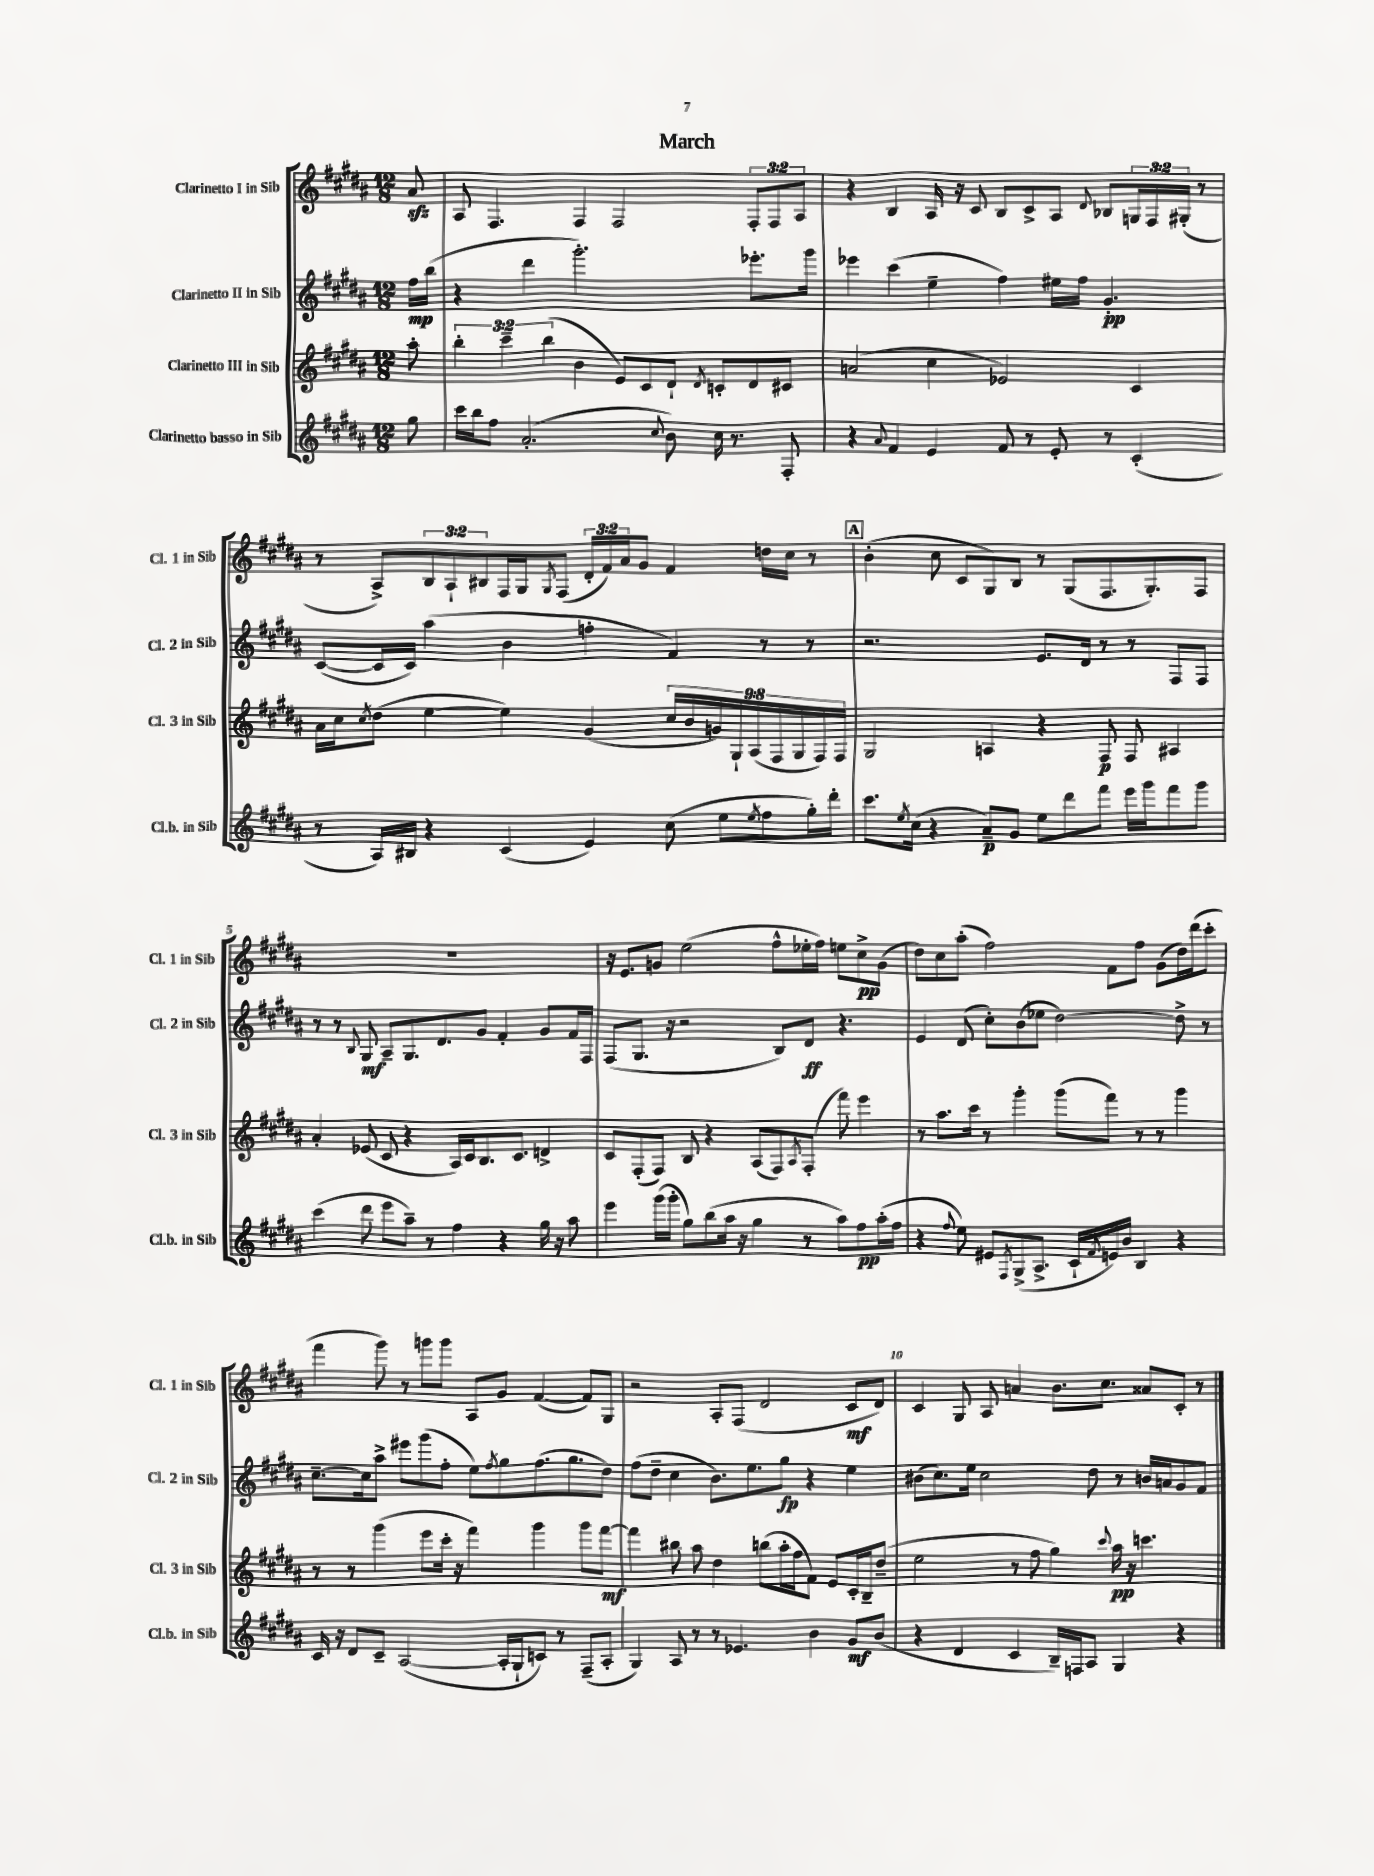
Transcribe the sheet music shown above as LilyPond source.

\header { title = "March" }
<<
\new StaffGroup <<
\new Staff = "s0" \with { instrumentName = "Clarinetto I in Sib" shortInstrumentName = "Cl. 1 in Sib" } {
    \clef treble \key b \major \numericTimeSignature \time 12/8 \override Staff.TupletNumber.text = #tuplet-number::calc-fraction-text \partial 8
    ais'8\sfz |
    ais8 fis4. fis4 fis2 \tuplet 3/2 { fis8-. fis8 ais8 } |
    r4 b4 ais16 r16 cis'8 b8 cis'8-> ais8 \appoggiatura { dis'8 } bes8 \tuplet 3/2 { g16 fis16 gis16-.( } r8 |
    r8 ais8->) \tuplet 3/2 { b8 ais8-! bis8 } fis16 gis16 \acciaccatura { gis8 } fis8( \tuplet 3/2 { dis'16-. fis'16) ais'16 } gis'8 fis'4 d''16 cis''16 r8 |
    \mark \markup { \box "A" } b'4-.( cis''8 cis'8 gis8) b8 r8 gis8( fis8. gis8.-.) fis8 |
    R1. |
    r16 e'8. g'8 e''2( fis''8-^ ees''16-. fis''16) e''8 cis''8->\pp g'8( |
    dis''8) cis''8 ais''8-.( fis''2) fis'8 fis''8 gis'8( dis''16) dis'''16( cis'''8-. |
    fis'''4 gis'''8) r8 g'''8 g'''8 ais8 gis'8 fis'4~( fis'8) gis8 |
    r2 ais8-. fis8( dis'2 cis'8\mf dis'8) |
    cis'4 gis8 ais8 a'4 b'8. cis''8. aisis'8 cis'8-. r8 \bar "|." |
}
\new Staff = "s1" \with { instrumentName = "Clarinetto II in Sib" shortInstrumentName = "Cl. 2 in Sib" } {
    \clef treble \key b \major \numericTimeSignature \time 12/8 \partial 8
    fis''16\mp b''16( |
    r4 dis'''4 gis'''2.-.) ees'''8.-. gis'''16 |
    ees'''4 cis'''4( e''4-- fis''4) eis''16 fis''16 gis'4.-.\pp |
    cis'8~( cis'16 cis'16) ais''4( b'4 f''4-. fis'4) r8 r8 |
    \mark \markup { \box "A" } r2. e'8. dis'16 r8 r8 fis8 fis8 |
    r8 r8 \appoggiatura { b8 } gis8\mf ais8-- gis8. dis'8. gis'8 fis'4-. gis'8 fis'16 fis16 |
    fis8( gis8. r16 r2 b8) dis'8\ff r4. |
    e'4 dis'8( cis''8-.) b'8( ees''8 dis''2~) dis''8-> r8 |
    cis''8.~-- cis''16 ais''8-> eis'''8 gis'''8( fis''8-. e''8) \acciaccatura { fis''8 } gis''8 fis''8.( gis''8. dis''8) |
    fis''8( dis''8-- cis''4 b'8.) e''8. gis''8\fp r4 e''4 |
    bis'8( cis''8.) e''16 cis''2 dis''8 r8 b'16 a'16 gis'8 fis'8 \bar "|." |
}
\new Staff = "s2" \with { instrumentName = "Clarinetto III in Sib" shortInstrumentName = "Cl. 3 in Sib" } {
    \clef treble \key b \major \numericTimeSignature \time 12/8 \override Staff.TupletNumber.text = #tuplet-number::calc-fraction-text \partial 8
    ais''8-. |
    \tuplet 3/2 { b''4-. cis'''4-- b''4( } b'4 e'8) cis'8 dis'8-! \acciaccatura { dis'8 } c'8-. dis'8 cis'8 |
    a'2( cis''4 ees'2) cis'4 |
    ais'16 cis''16 \acciaccatura { cis''8 } dis''8( e''4~ e''4) gis'4( \tuplet 9/8 { cis''16 b'16 g'16) gis16-! ais16( fis16 gis16 fis16) fis16 } |
    \mark \markup { \box "A" } gis2 a4 r4 fis8\p fis8 ais4 |
    ais'4-. ees'8( cis'8 r4 ais16) cis'16 b8. cis'8. d'4-> |
    cis'8 fis8-.( fis8) b8 r4 ais8( fis8) \acciaccatura { ais8 } fis8-.( fis'''8) e'''4 |
    r8 ais''8. cis'''16 r8 gis'''4-. gis'''8( fis'''8) r8 r8 gis'''4 |
    r8 r8 gis'''4( e'''8 cis'''16-. r16 fis'''4) gis'''4 gis'''8 fis'''8~\mf |
    fis'''4 bis''8 ais''8 dis''4 b''8( ais''16-. fis''16 fis'8) e'8 cis'16-. b16-- dis''8--( |
    e''2 r8 fis''8 gis''4) \appoggiatura { cis'''8 } ais''16\pp r16 c'''4. \bar "|." |
}
\new Staff = "s3" \with { instrumentName = "Clarinetto basso in Sib" shortInstrumentName = "Cl.b. in Sib" } {
    \clef treble \key b \major \numericTimeSignature \time 12/8 \partial 8
    gis''8 |
    cis'''16 b''16 fis''8 ais'2.-.( \appoggiatura { cis''8 } b'8) cis''16 r8. fis8-. |
    r4 \appoggiatura { ais'8 } fis'4 e'4 fis'8 r8 e'8-. r8 cis'4-.( |
    r8 ais16) bis16 r4 cis'4( e'4) cis''8( e''8 \acciaccatura { e''8 } fis''8 gis''16-.) dis'''16-. |
    \mark \markup { \box "A" } cis'''8. \acciaccatura { e''8 } cis''16( r4 ais'8--\p) gis'8 e''8 dis'''8 fis'''8 e'''16 gis'''16 fis'''8 gis'''8 |
    cis'''4( dis'''8 e'''8 ais''8--) r8 fis''4 r4 gis''16 r16 ais''8 |
    e'''4 gis'''16( gis'''16-. gis''8) b''8( ais''16 r16 gis''4 r8 ais''8) fis''8\pp ais''16-.( fis''16 |
    r4 \appoggiatura { fis''8 } e''8) eis'8 \acciaccatura { fis8 } gis8->( ais8.-> cis'16-! \acciaccatura { fis'8 } e'16) b'16 b4 r4 |
    cis'16 r16 dis'8 cis'8-- ais2~( ais16-. gis16-! c'8) r8 fis8--( ais8-. |
    gis4) ais8 r8 r8 ees'4. b'4 gis'8\mf b'8( |
    r4 dis'4 cis'4 b16--) f16 ais8 gis4 r4 \bar "|." |
}
>>
>>
\layout { \context { \Score \override BarNumber.break-visibility = ##(#f #t #t) barNumberVisibility = #(every-nth-bar-number-visible 5) } }
